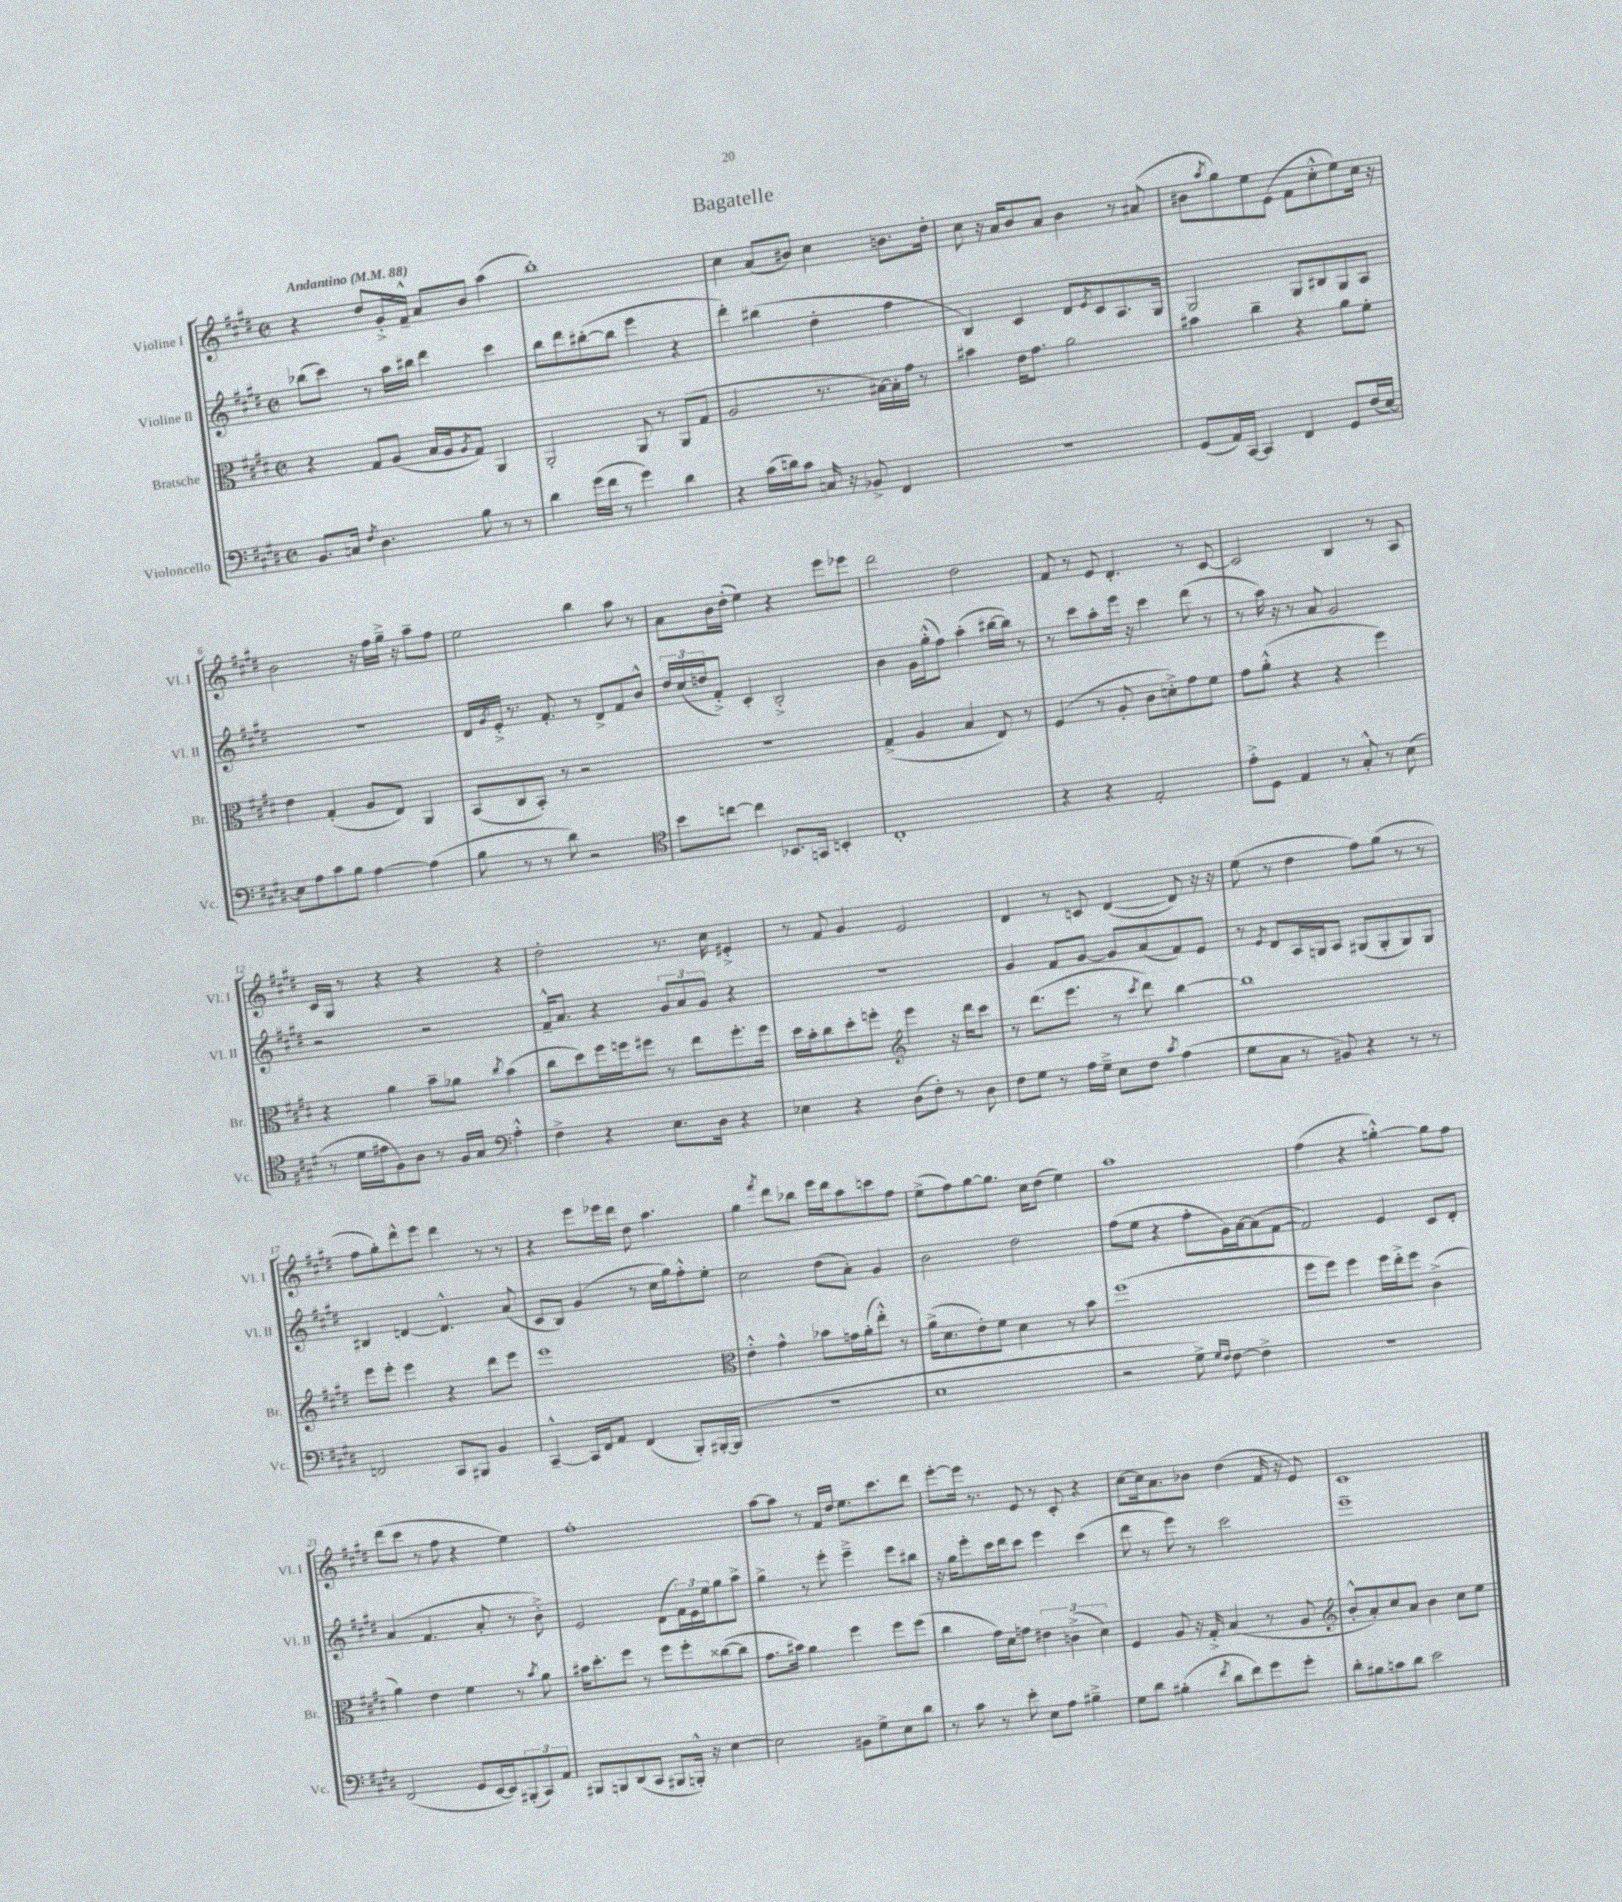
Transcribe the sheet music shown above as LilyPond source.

\header { title = "Bagatelle" }
<<
\new StaffGroup <<
\new Staff = "s0" \with { instrumentName = "Violine I" shortInstrumentName = "Vl. I" } {
    \clef treble \key e \major \defaultTimeSignature \time 2/2 \tempo "Andantino" 4 = 88
    r4 dis''8 gis'16-.-> fis'16---^ a'8 b'8 a''4( |
    b''1-.) |
    cis''4 a'8( bis'8) cis''4 b'8. dis''16-. |
    cis''8 r16 a'16 b'8 a'8 b'4 r8 ais'8( |
    bis'8 \acciaccatura { a''8 } gis''8) e''8 e'8( fis'8 cis''8-.-^ e''8) cis''16 r16 |
    b'2 r16 fis''16 gis''16---> r16 a''8-- fis''8 |
    e''2 b''4 a''8 r8 |
    a'8 b'16 dis''16-.( e''4) r4 e'''8 ees'''8 |
    dis'''2 dis''2 |
    fis'8 r8 e'8 dis'4.-. r8 cis'8~ |
    cis'2 b4 r8 a8 |
    cis'16 gis16 r8 r4 r4 r4 |
    dis''2-. r8. cis''16 eis'4-.-> |
    r8 fis'8 gis'4 e'2 |
    dis'4 r8 c'8 dis'4~( dis'8) r16 r16 |
    e''8( r8 dis''4 fis''8) gis''8( r8 r8 |
    fis''8 gis''8-.) dis'''8-^ e'''8 dis'''4 r8 r8 |
    r4 e'''8 ees'''16 dis'''16 dis''8 a''4. |
    gis''4 \acciaccatura { fis'''8 } dis'''8 bes''8 e'''16 dis'''16 a''8 c'''8 fis''8 |
    e''8->( fis''8) gis''8~ gis''8. cis''16 dis''8( e''4) |
    a''1 |
    fis''4( r4 g''4~-.-^) g''8 fis''8 |
    dis'''8( cis'''8 r8 fis''8 r4 e''4) |
    fis''1-. |
    a''8~ a''8 r8 fis'16 dis''16 e''8. cis'''8. dis'''8 |
    e'''8~-. e'''16 r8. e'8 r8 cis'8-. r4 |
    cis''8~ cis''16 a'8. bes'8 dis''4( fis'16 r16 e'8) |
    cis'1 \bar "|." |
}
\new Staff = "s1" \with { instrumentName = "Violine II" shortInstrumentName = "Vl. II" } {
    \clef treble \key e \major \defaultTimeSignature \time 2/2
    bes''8( cis'''8) r8 a''16 bis''16 dis'''4 cis'''4 |
    b''8 dis'''8 bis''8~-.( bis''8 e'''4 r4 |
    dis'''4-.) bis''4( dis''4-. fis''4 |
    b4) cis'4 dis'8 \acciaccatura { e'8 } cis'8 a8. gis16 |
    gis2 gis8 bis8 gis8 a8 |
    R1 |
    dis'16 \acciaccatura { gis'8 } e'16-.-> r8. fis'8.-. r8 dis'8-> fis'8 b'8-^ |
    \tuplet 3/2 { dis''16 cis''16( d''16 } fis'8-.->) cis'4-. b2-.-> |
    b'4 gis'16 gis''16-.-^( fis''8) a''4-.( bis''16~ bis''16) r8 |
    r8 cis'''8 a''8-. e'''16 r16 cis'''4 dis'''8( r8 |
    r8 a''16) r16 r8 a'8 gis'2 |
    r2 r2 |
    fis'16---^ a'8. r4 \tuplet 3/2 { gis'8 a'8 gis'8 } r4 |
    R1 |
    gis'4 fis'8 gis'8~ gis'8 a'8( fis'8) e'8 |
    r8 \acciaccatura { e'8 } dis'8 a16 g16 a8 gis8( gis8-. gis8) gis8 |
    bis4 d'4~ d'4.-^ a'8( |
    cis'8 b8) gis'4( r8 cis''16 gis''16) fis''8-.-^ e''8-. |
    cis''2 dis''8( a'8-.) gis'4 |
    b'2 dis''2 |
    fis''8( e''8 r4 fis''8-. gis'16) a'16~ a'8( fis'8~ |
    fis'2) e'4 cis'8 dis'8-. |
    a'4( fis'4. a'8-. r8 b'8-.->) |
    e'2 dis'8( \tuplet 3/2 { fis'16) e'16 e''16 } gis''8 a''8-> |
    gis''4-> r8 e'''8-. e'''4---> e'''8 bis''8 |
    r16 gis''16 e'''8-. cis'''16 dis'''16 cis'''8 e'''4 cis'''4( |
    dis'''8 r8 e'''8) r8 cis'''2 |
    e'''1-- \bar "|." |
}
\new Staff = "s2" \with { instrumentName = "Bratsche" shortInstrumentName = "Br." } {
    \clef alto \key e \major \defaultTimeSignature \time 2/2
    r4 gis8 a8( b16 a16 \acciaccatura { a8 } gis8) a,4 |
    a,2-. a,8 r8 a,8( gis8 |
    a2 r8. bis16~) bis16-. gis'16 r8 |
    bis'4 e'16 gis'8. a'2 |
    bis'4 cis''4-- r4 a'8 fis'8-. |
    e'4 gis4-.( a8 e8) a,4 |
    b,8( cis8 b,8-.) r8 r2 |
    R1 |
    gis4->( a4 b4 e8) r8 |
    fis4( r8 a8-. cis'8 d'8-.->) gis'8 fis'8 |
    gis'8 a'8-.-^( r4 r4 fis''4) |
    r4 a'4 b'8-- aes'8 \acciaccatura { cis''8 } b'4( |
    cis''8 dis''8) fis''16 f''16 fis''8 r8 e''8 fis''8.-. fis''16 |
    dis''16 b'16-. cis''8 dis''8-. f''8-. \clef treble e'''4 r16 dis'''16 cis'''8 |
    r8 dis'''8.( e'''8. r8 \acciaccatura { cis'''8 } dis'''8) b''4~ |
    b''1 |
    e'''8 e'''8-. e'''4 r4 dis'''8 e'''8 |
    e'''1 |
    \clef alto e'4-.-^ gis'4-^ bes'8 g'16 a'16-.( e''8-.-^) r8 |
    a'16->( dis'8. e'8-.) fis'8 dis'4 r8 b'8 |
    fis''1( |
    fis''8 fis''8) fis''4 fis''16 e''16-.-> fis''8 cis'4->( |
    a'4) e'4 fis'4 r8 \acciaccatura { b'8 } a'8 |
    bis'16 dis''8.-. fis''8 r8 fis''8 fis''8-. cisis''8~( cisis''8 |
    gis'8. bis'16) a'4 fis''4 fis''8 fis''8( |
    cis''4 gis'16) dis'16 g'8 \tuplet 3/2 { eis'4 c'4->( dis'4) } |
    fis4 a8 r16 gis16-.-> b4( r8 a8 |
    \clef treble b'8-.-^ a'8-.) cis''8 a'8 b'4 cis''8 e''8 \bar "|." |
}
\new Staff = "s3" \with { instrumentName = "Violoncello" shortInstrumentName = "Vc." } {
    \clef bass \key e \major \defaultTimeSignature \time 2/2
    b,8. c16 \acciaccatura { fis8 } dis4. b8 r8 r8 |
    dis'4 gis'16( fis'16 r8 gis'4) dis'4 |
    r4 cis'16( d'16) cis'8 c16 r16 bes,8-> fis,4 |
    R1 |
    gis,8( a,16) cis,16~ cis,4 fis,4 gis,8 fis16( e16~) |
    e8 a8 cis'8 b8 a4~ a4( |
    b8 r8 r8 dis'8) r2 |
    \clef tenor b'8 c''8~ c''4 bes,8. g,16 b,4-. |
    cis1-. |
    r4 r4 e2-. |
    e'8-.-> dis8 e4 r8 gis8-.-^ r8 b8( |
    r8 dis'16 eis'16 fis8) a8 r8 fis16 gis16 \clef bass a4-.-^ |
    fis4-> r4 e8. dis16 r4 |
    ees4 r4 dis8( fis8-.) r8 dis8 |
    fis8 gis8 r8 a16 gis16---> e8 fis8 \acciaccatura { cis'8 } a4( |
    gis8 cis8 r8 bis,8) r4 r8 r8 |
    f,2 cis,8 bis,,8 b,4 |
    cis,4~---^ cis,16 fis,16 a,8 fis,4( b,,8-.) bis,,16~-.( bis,,16 |
    R1 |
    e1 |
    r2 gis8->) \grace { gis16 fis16 } fis8~ fis4-> |
    r1 |
    fis,2( gis,8 e,16~ e,16) \tuplet 3/2 { bis,,8-.( cis,8) a,8 } |
    bis,,8 b,,8 dis,8( cis,8 bis,,8 b,,16-.-^) r16 e4~ |
    e2 bis,8 gis8-> e8 dis'8 |
    r8 cis'8 r8 e'8-. e8 a8 bis4---> |
    gis8 dis'8 bis4-.( \acciaccatura { fis'8 } dis'8 fis'8) gis'8 gis'8-. |
    dis'8-. bis8 c'8 dis'8 e'2 \bar "|." |
}
>>
>>
